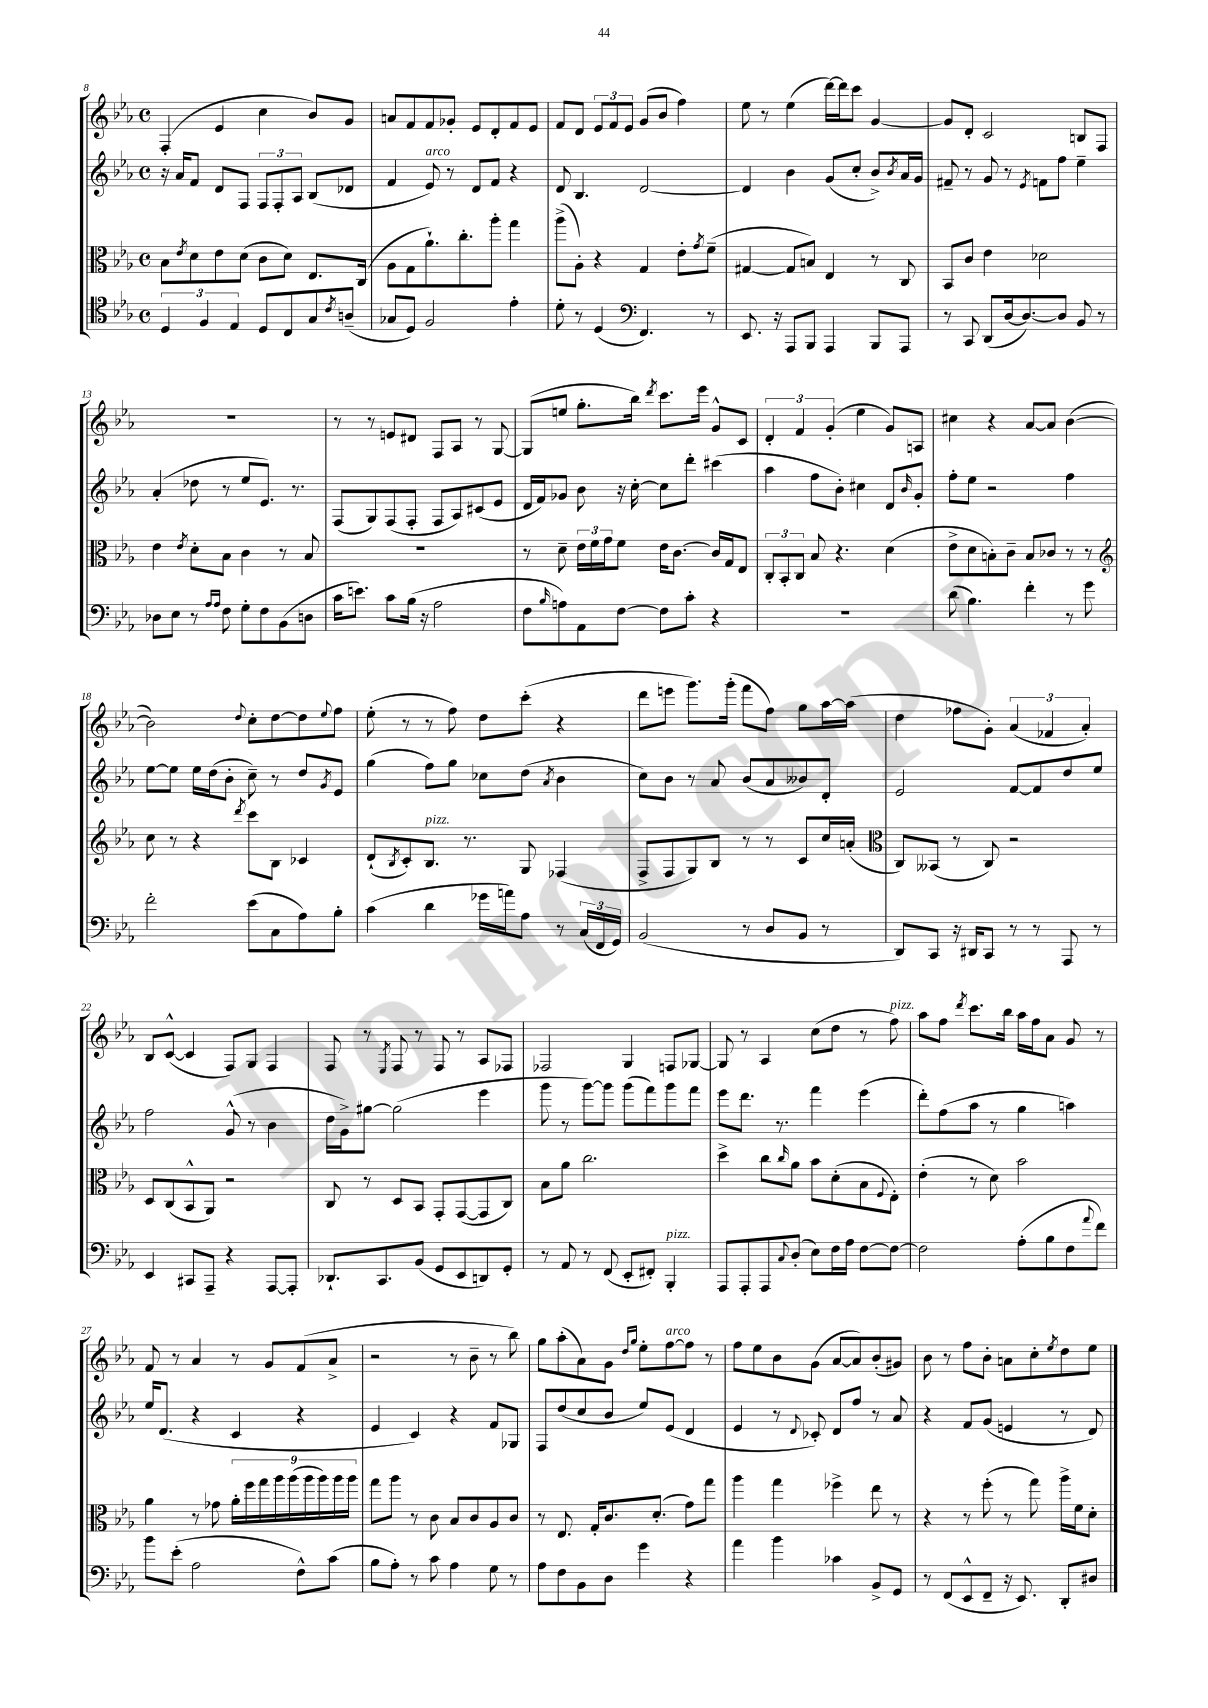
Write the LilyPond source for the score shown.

<<
\new StaffGroup <<
\new Staff = "s0" {
    \clef treble \key ees \major \defaultTimeSignature \time 4/4
    f4-.( ees'4 c''4 bes'8) g'8 |
    a'8 f'8 f'8 ges'8-. ees'8 d'8-. f'8 ees'8 |
    f'8 d'8 \tuplet 3/2 { ees'8 f'8 ees'8 } g'8( bes'8 f''4) |
    ees''8 r8 ees''4( d'''16~) d'''16 c'''8 g'4~ |
    g'8 d'8-. c'2 b8 f8 |
    R1 |
    r8 r8 e'8 dis'8 f8 aes8 r8 g8~ |
    g8( e''8 g''8.-. bes''16) \acciaccatura { d'''8 } c'''8. ees'''16 g'8-^ c'8 |
    \tuplet 3/2 { d'4-. f'4 g'4-.( } ees''4 g'8) a8 |
    cis''4 r4 aes'8~ aes'8 bes'4~( |
    bes'2) \appoggiatura { d''8 } c''8-. d''8~ d''8 \appoggiatura { ees''8 } f''8 |
    ees''8-.( r8 r8 f''8) d''8 c'''8-.( r4 |
    d'''8 e'''8 g'''8.) g'''16-.( f'''8 f''8) g''8 aes''16~ aes''16( |
    d''4 fes''8 g'8-.) \tuplet 3/2 { aes'4( fes'4 aes'4-.) } |
    bes8 c'8~-^( c'4 f8) g8 f4 |
    f8 r8 \acciaccatura { ees8 } f8 r8 f8 r8 aes8 fes8 |
    fes2 g4 f8 ges8~ |
    ges8 r8 aes4 c''8( d''8 r8 f''8^\markup { \italic "pizz." }) |
    aes''8 f''8 \acciaccatura { d'''8 } c'''8. bes''16 aes''16 f''16 aes'8 g'8 r8 |
    f'8 r8 aes'4 r8 g'8 f'8( aes'8-> |
    r2 r8 bes'8-- r8 bes''8) |
    g''8 aes''8-.( aes'8) g'8 \grace { d''16 g''16 } ees''8-. f''8~^\markup { \italic "arco" } f''8 r8 |
    f''8 ees''8 bes'8 g'8( aes'8~ aes'8) bes'8-.( gis'8) |
    bes'8 r8 f''8 bes'8-. a'8 c''8-. \acciaccatura { ees''8 } d''8 ees''8 \bar "|." |
}
\new Staff = "s1" {
    \clef treble \key ees \major \defaultTimeSignature \time 4/4
    r16 aes'16 f'8 d'8 f8 \tuplet 3/2 { f8 f8-. aes8 } bes8( des'8 |
    f'4 ees'8^\markup { \italic "arco" }) r8 d'8 f'8 r4 |
    d'8 bes4. d'2~ |
    d'4 bes'4 g'8( c''8-. bes'8->) \acciaccatura { bes'8 } aes'16 g'16 |
    fis'8-- r8 g'8 r8 \acciaccatura { ees'8 } f'8 f''8 ees''4-- |
    aes'4-.( des''8 r8 ees''8 ees'8.) r8. |
    f8( g8) f8( f8-. f8 aes8) cis'8( ees'8 |
    d'16 f'16) ges'8 bes'8 r16 c''16~-. c''8 d'''8-. cis'''4( |
    aes''4 f''8 bes'8-.) cis''4 d'8 \grace { bes'16 } g'8-. |
    f''8-. ees''8 r2 f''4 |
    ees''8~ ees''8 ees''16 d''16( bes'8-. c''8--) r8 d''8 \acciaccatura { g'8 } ees'8 |
    g''4( f''8) g''8 ces''8 d''8( \acciaccatura { aes'8 } bes'4 |
    c''8) bes'8 r8 aes'8 bes'8( aes'8 beses'8) d'8-. |
    ees'2 f'8~ f'8 d''8 ees''8 |
    f''2 g'8-^( r8 bes'4 |
    d''16 g'16->) gis''8~ gis''2( ees'''4 |
    g'''8 r8 g'''8~) g'''8 g'''8( f'''8) g'''8 f'''8 |
    ees'''8 d'''8. r8. f'''4 ees'''4( |
    d'''8-.) f''8( aes''8 r8 g''4 a''4) |
    ees''16 d'8.( r4 c'4 r4 |
    ees'4 c'4) r4 f'8 ges8 |
    f8 d''8( c''8 bes'8 ees''8) ees'8( d'4 |
    ees'4 r8 \appoggiatura { d'8 } ces'8-.) d'8 f''8 r8 aes'8 |
    r4 f'8 g'8( e'4 r8 d'8) \bar "|." |
}
\new Staff = "s2" {
    \clef alto \key ees \major \defaultTimeSignature \time 4/4
    bes8 \acciaccatura { ees'8 } d'8 ees'8 d'8( c'8 d'8) ees8. c16( |
    aes8 g8 aes'8.-!) c''8.-. aes''8-. g''4 |
    aes''8->( aes8-.) r4 g4 ees'8-. \acciaccatura { g'8 } f'8--( |
    gis4~ gis8 b8) ees4 r8 c8 |
    bes,8 c'8 ees'4 des'2 |
    ees'4 \acciaccatura { ees'8 } d'8-. bes8 c'4 r8 bes8 |
    R1 |
    r8 d'8-- \tuplet 3/2 { ees'16 f'16 g'16 } f'8 ees'16 c'8.~ c'16 g16 ees8 |
    \tuplet 3/2 { c8-. bes,8-. c8 } bes8 r4. d'4( |
    ees'8-> d'8 b8-.) c'8-- b8 ces'8 r8 r8 |
    \clef treble c''8 r8 r4 \acciaccatura { d'''8 } c'''8 bes8 ces'4 |
    d'8-!( \acciaccatura { bes8 } c'8-.) bes8.^\markup { \italic "pizz." } r8. g8 fes4( |
    f8-> f8 g8) bes8 r8 r8 c'8 c''16 a'16-.( |
    \clef alto c8) beses,8( r8 c8) r2 |
    d8 c8( bes,8-^ aes,8) r2 |
    c8 r8 d8 bes,8 g,8-. g,8~( g,8 c8) |
    bes8 aes'8 c''2. |
    d''4-> c''8 \grace { c''16 } aes'8 bes'8 d'8-.( bes8 \appoggiatura { f8 } ees8-.) |
    ees'4-.( r8 d'8) bes'2 |
    aes'4 r8 ges'8 \tuplet 9/8 { aes'16-. f''16 g''16 aes''16 aes''16( aes''16 aes''16) aes''16 aes''16 } |
    g''8 aes''8 r8 c'8 bes8 c'8 aes8 c'8 |
    r8 ees8. g16-. c'8. d'8.-.( g'8) g''8 |
    aes''4 g''4 fes''4-> ees''8 r8 |
    r4 r8 f''8-.( r8 g''8) aes''16-> f'16 d'8-. \bar "|." |
}
\new Staff = "s3" {
    \clef tenor \key ees \major \defaultTimeSignature \time 4/4
    \tuplet 3/2 { d4 f4 ees4 } d8 c8 g8 \acciaccatura { c'8 } a8--( |
    ges8 d8) f2 ees'4-. |
    d'8-. r8 d4( \clef bass f,4.) r8 |
    ees,8. r16 aes,,8 bes,,8 aes,,4 bes,,8 aes,,8 |
    r8 c,8 d,8( d16~ d8.~) d8 bes,8 r8 |
    des8 ees8 r8 \grace { aes16 aes16 } f8 g8-. f8 bes,8( d8 |
    c'16 e'8.) c'8 bes16( r16 aes2 |
    f8 \grace { bes16 } a8) aes,8 f8~ f8 c'8-. r4 |
    R1 |
    d'8( bes4.) f'4-. r8 g'8 |
    f'2-. ees'8( c8 aes8) bes8-. |
    c'4( d'4 ges'16 a'16) aes8 r8 \tuplet 3/2 { c16( f,16 g,16) } |
    bes,2( r8 d8 bes,8 r8 |
    d,8) c,8 r16 dis,16 c,8 r8 r8 aes,,8 r8 |
    ees,4 cis,8 aes,,8-- r4 aes,,8~ aes,,8-. |
    des,8.-! c,8. bes,8( g,8 ees,8 d,8) g,8-. |
    r8 aes,8 r8 f,8( ees,8-. fis,8-.) bes,,4-.^\markup { \italic "pizz." } |
    aes,,8 aes,,8-. aes,,8 \appoggiatura { c8 } d8-.( ees8) f16 aes16 f8~ f8~ |
    f2 aes8-.( bes8 f8 \appoggiatura { aes'8 } f'8) |
    bes'8 ees'8-.( aes2 f8-^) c'8( |
    bes8 aes8-.) r8 c'8 aes4 g8 r8 |
    aes8 f8 bes,8 d8 g'4 r4 |
    aes'4 bes'4 ces'4 bes,8-> g,8 |
    r8 f,8( ees,8-^ f,8-- r16 ees,8.) d,8-. dis8 \bar "|." |
}
>>
>>
\layout { \context { \Score currentBarNumber = #8 } }
